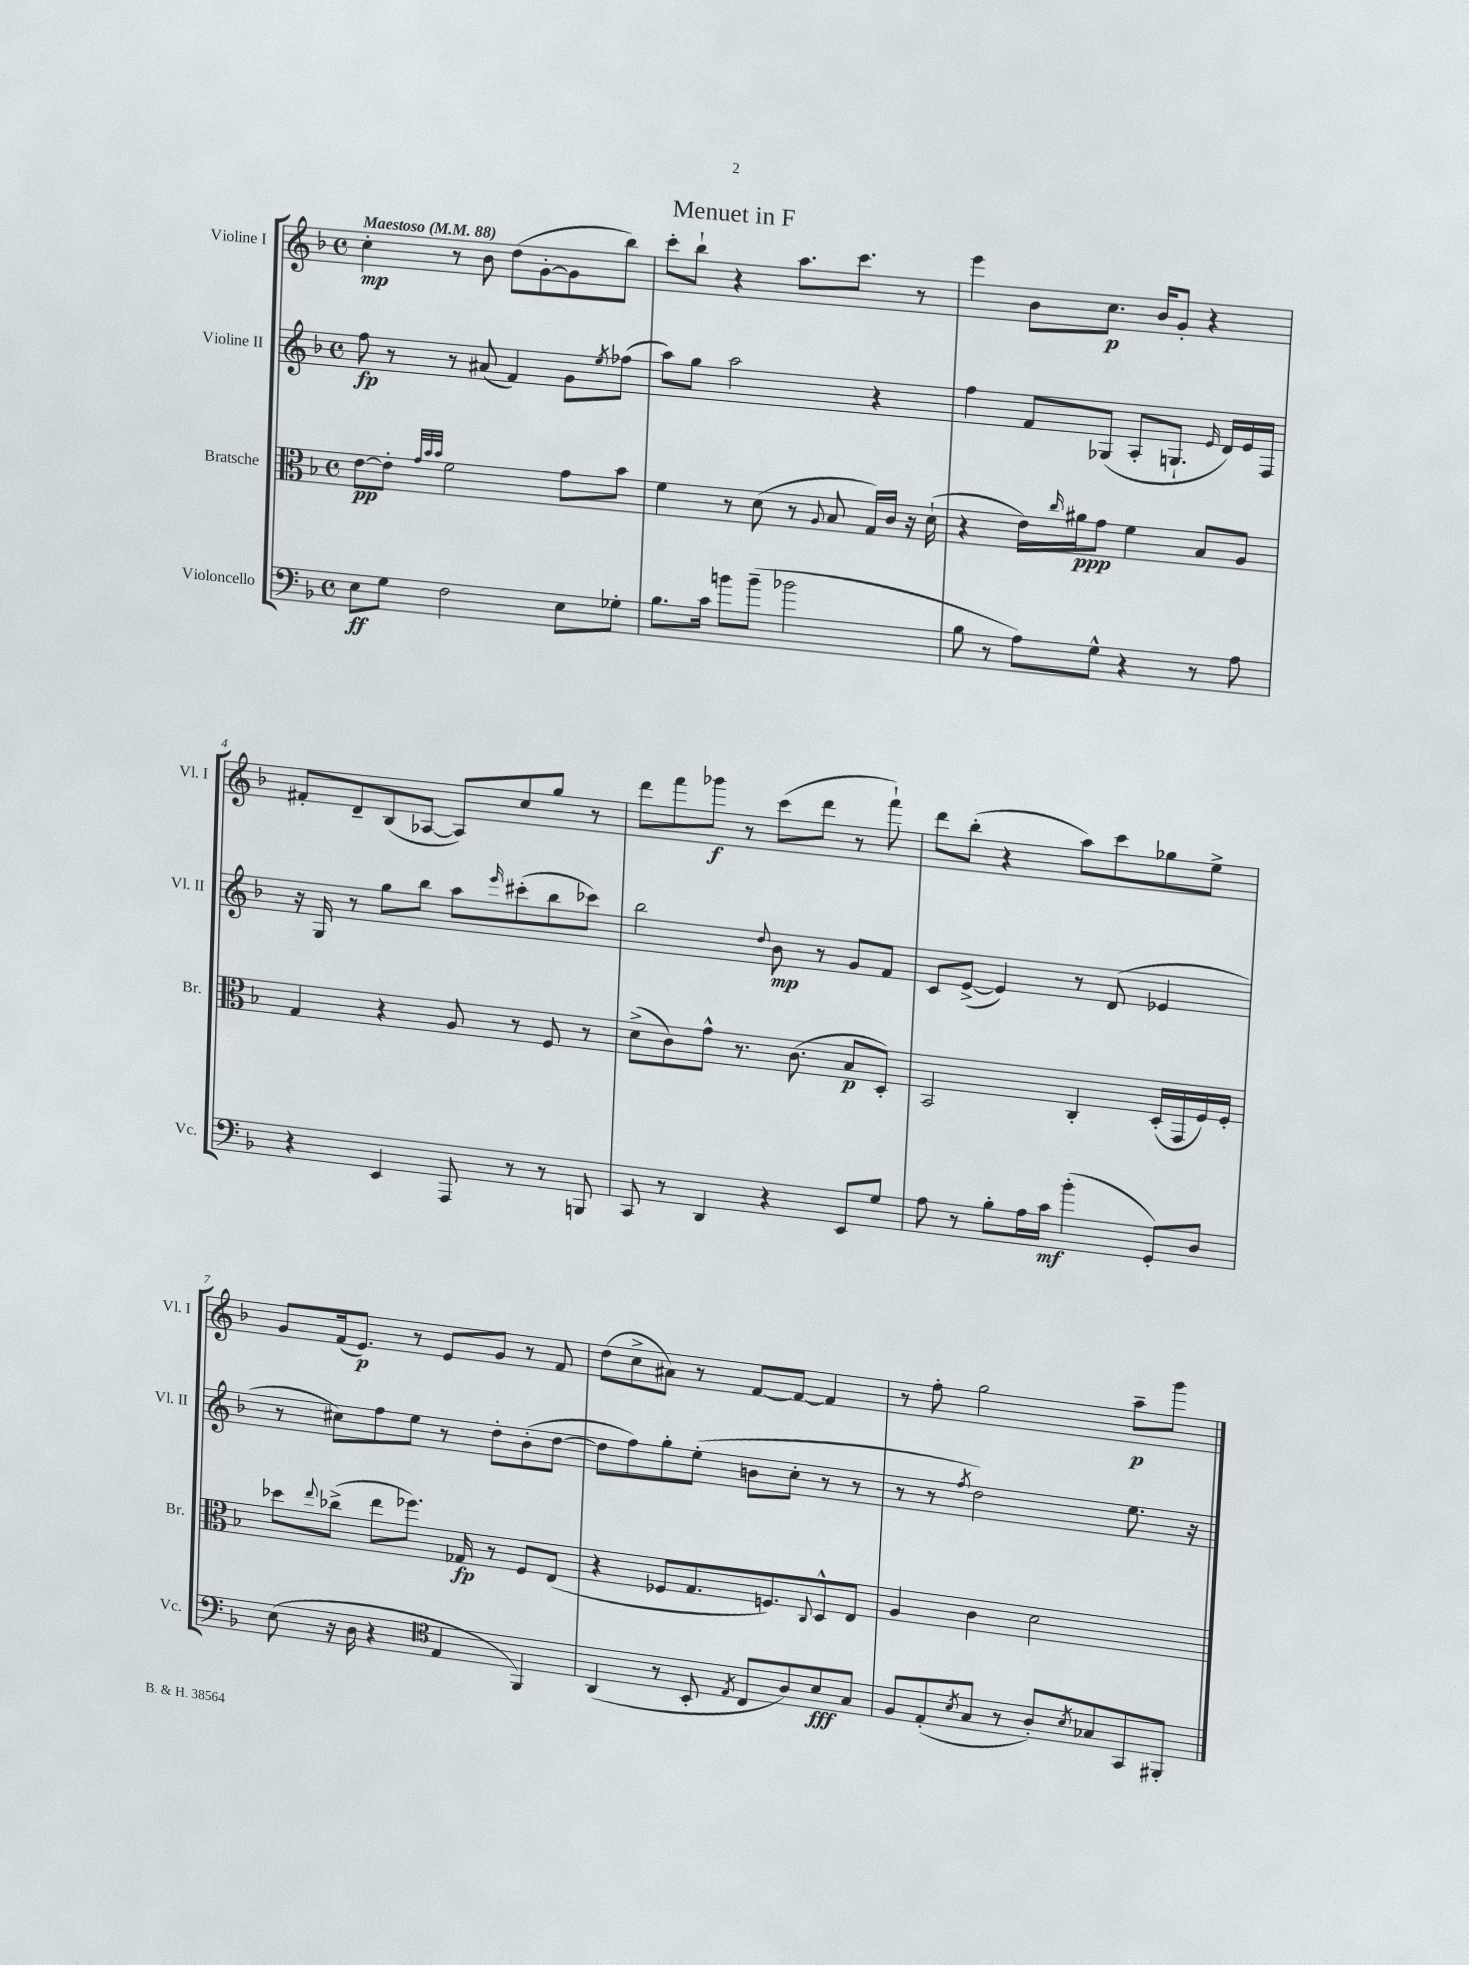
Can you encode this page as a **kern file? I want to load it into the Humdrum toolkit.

**kern	**dynam	**kern	**dynam	**kern	**dynam	**kern	**dynam
*part4	*part4	*part3	*part3	*part2	*part2	*part1	*part1
*staff4	*staff4	*staff3	*staff3	*staff2	*staff2	*staff1	*staff1
*I"Violoncello	*	*I"Bratsche	*	*I"Violine II	*	*I"Violine I	*
*I'Vc.	*	*I'Br.	*	*I'Vl. II	*	*I'Vl. I	*
*clefF4	*	*clefC3	*	*clefG2	*	*clefG2	*
*k[b-]	*	*k[b-]	*	*k[b-]	*	*k[b-]	*
*M4/4	*	*M4/4	*	*M4/4	*	*M4/4	*
*met(c)	*	*met(c)	*	*met(c)	*	*met(c)	*
*MM88	*	*MM88	*	*MM88	*	*MM88	*
=1	=1	=1	=1	=1	=1	=1	=1
!	!	!	!	!	!	!LO:TX:a:B:t=Maestoso	!
8E\L	ff	[8e\L	pp	8ff\	fp	4cc'\	mp
8G\J	.	8e'\J]	.	8r	.	.	.
.	.	32qqg/LLL	.	.	.	.	.
.	.	32qqb-/	.	.	.	.	.
.	.	32qqb-/JJJ	.	.	.	.	.
2F\	.	2f\	.	8r	.	8r	.
.	.	.	.	(8a#X/	.	8b-\	.
.	.	.	.	4f/)	.	(8dd\L	.
.	.	.	.	.	.	[8g'\	.
8E\L	.	8g\L	.	8g\L	.	8g\]	.
.	.	.	.	8qee/	.	.	.
8G-X'\J	.	8b-\J	.	(8ff-X\J	.	8bb-\J)	.
=2	=2	=2	=2	=2	=2	=2	=2
8.B-\L	.	4f\	.	8aa\L)	.	8ccc'\L	.
.	.	.	.	8gg\J	.	8bb-`\J	.
16c\Jk	.	.	.	.	.	.	.
8bn\L	.	8r	.	2aa\	.	4r	.
(8b~\J	.	(8d\	.	.	.	.	.
2b-X\	.	8r	.	.	.	8.aa\L	.
.	.	8qqA/	.	.	.	.	.
.	.	8B-/	.	.	.	.	.
.	.	.	.	.	.	8.ccc\J	.
.	.	16G/LL)	.	4r	.	.	.
.	.	16c/JJ	.	.	.	.	.
.	.	16r	.	.	.	8r	.
.	.	(16d`\	.	.	.	.	.
=3	=3	=3	=3	=3	=3	=3	=3
8B-\	.	4r	.	4ff\	.	4eee\	.
8r	.	.	.	.	.	.	.
8A\L)	.	16e\LL)	.	8f/L	.	8b-\L	.
.	.	16qqcc/	.	.	.	.	.
.	.	16a#X\J	ppp	.	.	.	.
8G^^\J	.	8g\J	.	(8G-X/J	.	8.cc\J	p
4r	.	4f\	.	8A'/L	.	.	.
.	.	.	.	.	.	16b-/KL	.
.	.	.	.	8.Gn`/J	.	8g'/J	.
8r	.	8B-/L	.	.	.	4r	.
.	.	.	.	16qqe/	.	.	.
.	.	.	.	16d/LL)	.	.	.
8A\	.	8A/J	.	16e/	.	.	.
.	.	.	.	16F/JJ	.	.	.
!!LO:LB:g=z
=4	=4	=4	=4	=4	=4	=4	=4
4r	.	4G/	.	16r	.	8f#X'/L	.
.	.	.	.	16G/	.	.	.
.	.	.	.	8r	.	8d~/	.
4EE/	.	4r	.	8gg\L	.	(8B-/	.
.	.	.	.	8bb-\J	.	[8A-X/J	.
8AAA/	.	8A/	.	8aa\L	.	8A-/L])	.
.	.	.	.	16qqeee/	.	.	.
8r	.	8r	.	(8ccc#X'\	.	8cc/	.
8r	.	8F/	.	8bb-\	.	8gg/J	.
8BBBn/	.	8r	.	8ccc-X\J)	.	8r	.
=5	=5	=5	=5	=5	=5	=5	=5
8CC/	.	(8d^\L	.	2bb-\	.	8ddd\L	.
8r	.	8c\)	.	.	.	8fff\	.
4DD/	.	8g^^\J	.	.	.	8ggg-X\J	f
.	.	8.r	.	.	.	8r	.
.	.	.	.	8qqdd/	.	.	.
4r	.	.	.	8b-\	mp	(8ccc\L	.
.	.	(8.c\	.	.	.	.	.
.	.	.	.	8r	.	8ddd\J	.
8EE/L	.	8B-/L	p	8g/L	.	8r	.
8G/J	.	8D'/J)	.	8f/J	.	8fff`\)	.
=6	=6	=6	=6	=6	=6	=6	=6
8A\	.	2BB-/	.	8c/L	.	8ddd\L	.
8r	.	.	.	([8e^/J	.	(8bb-'\J	.
8B-'\L	.	.	.	4e/])	.	4r	.
16A\L	.	.	.	.	.	.	.
16c\JJ	mf	.	.	.	.	.	.
(4b-'\	.	4C'/	.	8r	.	8aa\L)	.
.	.	.	.	(8d/	.	8ccc\	.
8GG'/L)	.	(16D'/LL	.	4e-X/	.	8gg-X\	.
.	.	16GG/	.	.	.	.	.
8D/J	.	16F/)	.	.	.	8ee^\J	.
.	.	16F'/JJ	.	.	.	.	.
!!LO:LB:g=z
=7	=7	=7	=7	=7	=7	=7	=7
(8E\	.	8dd-X\L	.	8r	.	8g/L	.
.	.	8qqee/	.	.	.	.	.
16r	.	(8cc-X^\J	.	8cc#X\L)	.	(16f/k	.
16D\	.	.	.	.	.	8.e/J)	p
4r	.	8ee\L	.	8ff\	.	.	.
.	.	8.ff-X\J)	.	8ee\J	.	8r	.
*clefC4	*	*	*	*	*	*	*
4E/	.	.	.	8r	.	8e/L	.
.	.	16G-X/	fp	.	.	.	.
.	.	8r	.	8dd'\L	.	8g/J	.
4FF/)	.	8F/L	.	(8b-'\	.	8r	.
.	.	(8E/J	.	[8dd\J	.	8f/	.
=8	=8	=8	=8	=8	=8	=8	=8
(4AA/	.	4r	.	8dd\L]	.	(8dd\L	.
.	.	.	.	8ff\)	.	8cc^\	.
8r	.	8F-X/L	.	8gg'\	.	8a#X\J)	.
8BB-'/	.	8.G/	.	(8ee'\J	.	8r	.
8qE/	.	.	.	.	.	.	.
8C/L	.	.	.	8bn\L	.	[8f/L	.
.	.	8.Fn/)	.	.	.	.	.
8A/)	.	.	.	8cc'\J	.	8f/J_	.
.	.	8qqC/	.	.	.	.	.
8B-/	fff	8D^^/	.	8r	.	4f/]	.
8G/J	.	8E/J	.	8r	.	.	.
=9	=9	=9	=9	=9	=9	=9	=9
8F/L	.	4A/	.	8r	.	8r	.
(8E'/	.	.	.	8r	.	8ff'\	.
8qB-/	.	.	.	8qff/	.	.	.
8G/J	.	4c\	.	2dd\)	.	2gg\	.
8r	.	.	.	.	.	.	.
8A'/L)	.	2d\	.	.	.	.	.
8qB-/	.	.	.	.	.	.	.
8G-X/	.	.	.	.	.	.	.
8GG/	.	.	.	8.ee\	.	8aa~\L	p
8FF#X'/J	.	.	.	.	.	8ggg\J	.
.	.	.	.	16r	.	.	.
==	==	==	==	==	==	==	==
*-	*-	*-	*-	*-	*-	*-	*-
